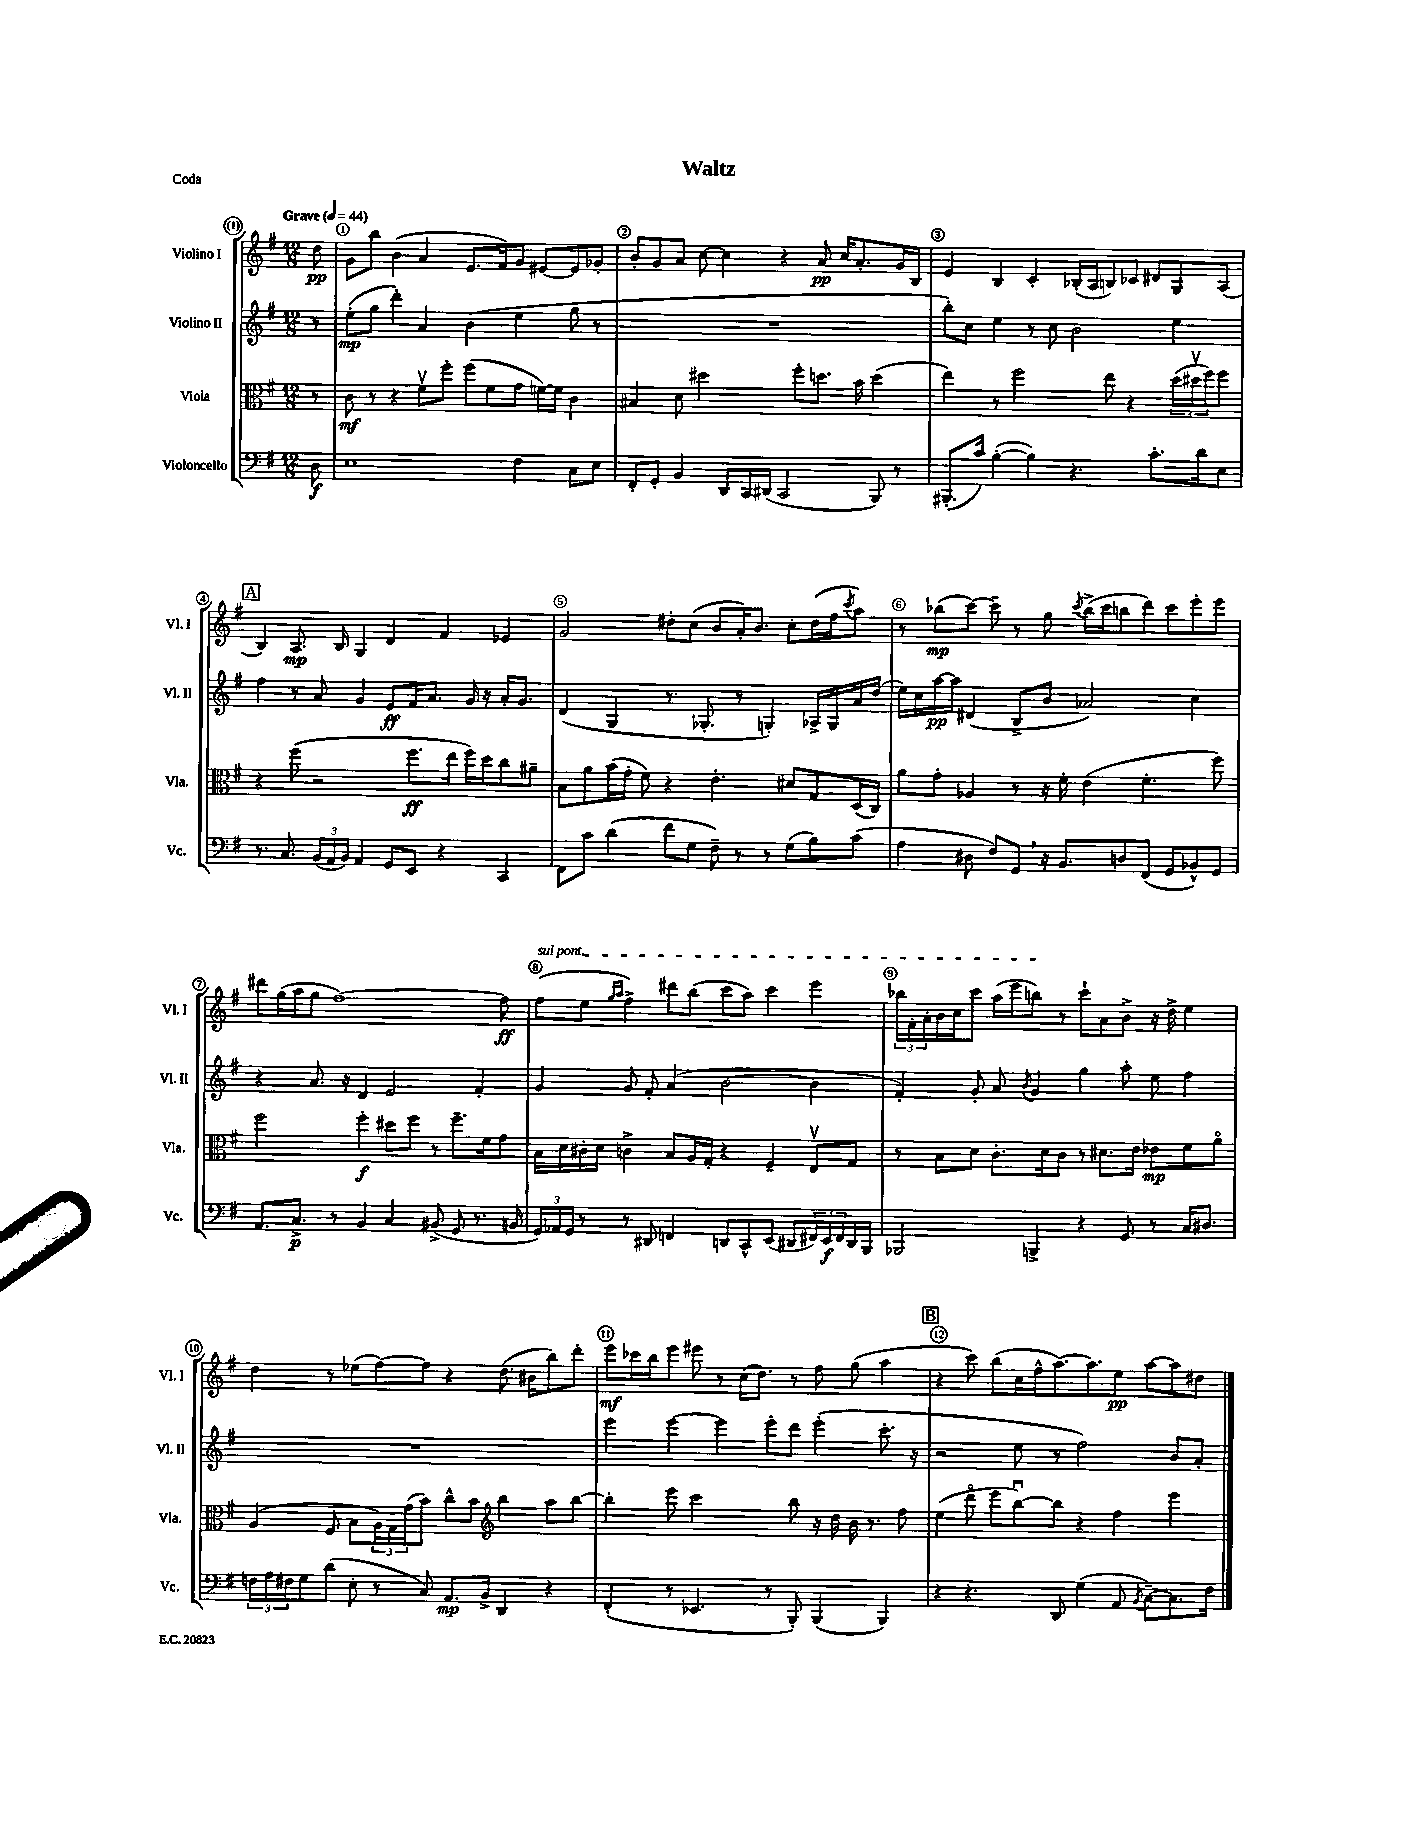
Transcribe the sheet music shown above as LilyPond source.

\header { title = "Waltz" piece = "Coda" }
<<
\new StaffGroup <<
\new Staff = "s0" \with { instrumentName = "Violino I" shortInstrumentName = "Vl. I" } {
    \clef treble \key g \major \numericTimeSignature \time 12/8 \partial 8 \tempo "Grave" 4 = 44
    d''8\pp |
    g'8 b''8 b'4( a'4 e'8. fis'16) g'8 eis'8~ eis'8 ges'8-. |
    b'8-. g'8 a'8 c''8~ c''4 r4 a'8\pp c''16 a'8.-. g'16 b16 |
    e'4 b4 c'4-. bes16-.( a16 b8) ces'8 dis'8 g8 a8( |
    \mark \markup { \box "A" } b4) a8.\mp b16 g4 d'4 fis'4 ees'4 |
    g'2 dis''8-. c''8( b'8 a'16-.) b'8. c''8-. dis''16( fis''16 \acciaccatura { c'''8 } a''8) |
    r8 bes''8\mp( c'''8~) c'''8-- r8 g''8 \acciaccatura { c'''8 } bes''16->( c'''16 b''8 d'''8) c'''8 e'''8-. e'''8 |
    dis'''8 g''16( a''16 g''8 fis''1~) fis''8\ff |
    \once \override TextSpanner.bound-details.left.text = \markup { \italic "sul pont." } fis''8\startTextSpan( e''8 \grace { g''16 a''16 } fis''4->) dis'''8 b''8( c'''8 a''8) c'''4 e'''4 |
    \tuplet 3/2 { bes''16 fis'16-. a'16-. } b'16 c''16 c'''8 a''16( e'''16 b''8\stopTextSpan) r8 c'''8-! a'8 b'8-> r16 d''16-> e''4 |
    d''4 r8 ees''8( fis''8~) fis''8 r4 d''8.( bis'16 b''8) d'''8-. |
    e'''8\mf ces'''16 b''16 e'''8 eis'''8 r8 c''16( d''8.) r8 fis''8 g''8( a''4 |
    \mark \markup { \box "B" } r4 c'''8) b''8( c''16 fis''16-^ a''8.~) a''8. e''8\pp a''8~ a''8 dis''8 \bar "|." |
}
\new Staff = "s1" \with { instrumentName = "Violino II" shortInstrumentName = "Vl. II" } {
    \clef treble \key g \major \numericTimeSignature \time 12/8 \partial 8
    r8 |
    e''8-.\mp( g''8 d'''4-.) a'4 b'4( e''4 g''8 r8 |
    R1. |
    b''8-.) c''8 e''4 r8 c''8 b'2 e''4 |
    \mark \markup { \box "A" } fis''4 r8 a'8 g'4 e'8\ff fis'16 a'8. g'16 r16 a'16-. g'8. |
    d'4( g4 r8. ges8.-. r8 g4-.) aes16-> g16 a'16 d''16( |
    e''16) c''16 a''16~\pp a''16 dis'4( b8-> b'8 aes'2) c''4 |
    r4 a'8. r16 d'4 e'2 fis'4-. |
    g'4 g'8 fis'8-. a'4( b'2~ b'4 |
    fis'4-.) g'8-. a'8 \acciaccatura { b'8 } g'4 g''4 a''8-. e''8 fis''4 |
    R1. |
    e'''4 e'''4~ e'''4 e'''8-. d'''8 e'''4-.( c'''8.-. r16 |
    \mark \markup { \box "B" } r2 e''8 r8 fis''2) b'8 a'8-. \bar "|." |
}
\new Staff = "s2" \with { instrumentName = "Viola" shortInstrumentName = "Vla." } {
    \clef alto \key g \major \numericTimeSignature \time 12/8 \partial 8
    r8 |
    c'8\mf r8 r4 fis'8\upbow fis''8-. fis''8( fis'8 g'8 f'16~) f'16 c'4 |
    bis4 d'8 dis''2 fis''8-. d''8. b'16 d''4( |
    e''4) r8 fis''2 e''8 r4 \tuplet 3/2 { d''16( dis''16\upbow fis''16) } fis''8 |
    \mark \markup { \box "A" } r4 fis''8( r2 fis''8.\ff e''16 fis''16) d''16 c''8 ais'8-- |
    b8 a'8 b'16( g'16-. fis'8) r4 e'4.-. dis'8 g8 d16( c16) |
    a'8 g'8-. aes4 r8 r16 fis'16-. e'4( fis'4.-. fis''8) |
    fis''2 fis''4-.\f dis''8 fis''8 r8 fis''8.-- fis'16 g'8 |
    b16 d'16 cis'16-. d'16 c'4-> b8 a16 g16-. r4 fis4-- e8\upbow g8 |
    r8 b8 d'8 c'8.-. d'16 c'8 r8 dis'8. e'16 ees'8\mp fis'8 a'8\flageolet |
    a4( fis8 b8 \tuplet 3/2 { a16) g16 g'16( } b'8) c''8-^ b'8 \clef treble b''4 a''8 b''8~ |
    b''4-. e'''8 c'''2 b''8 r16 d''16 b'16 r8. fis''8 |
    \mark \markup { \box "B" } e''4( d'''8\flageolet e'''8 b''8~\downbow) b''8 r4 fis''4 e'''4 \bar "|." |
}
\new Staff = "s3" \with { instrumentName = "Violoncello" shortInstrumentName = "Vc." } {
    \clef bass \key g \major \numericTimeSignature \time 12/8 \partial 8
    d8\f |
    e1 fis4 c8 e8 |
    fis,8-. g,8-. b,4 d,8 c,16 dis,16( c,2 b,,8) r8 |
    bis,,8.-.( c'16) b4~-.( b4) r4. c'8.-. d'16 e8 |
    \mark \markup { \box "A" } r8. c8. \tuplet 3/2 { b,16( a,16 b,16) } a,4 g,8 e,8 r4 c,4 |
    fis,8 c'8 d'4( fis'8 g8 fis8--) r8 r8 g8( b8) c'8( |
    a4 dis8 fis8) g,8 \breathe r16 b,8. d8 fis,8( g,8 bes,8-^) g,8 |
    a,8. c8.->\p r8 b,4 c4 bis,8->( g,8 r8. b,16 |
    \tuplet 3/2 { g,16) aes,16 g,16 } r8 r8 dis,8 f,4 d,8 c,8-^ e,8( dis,8 \tuplet 3/2 { fis,16) e,16\f fis,16 } dis,16 b,,16 |
    bes,,2 b,,4-> r4 g,8 r8 c16 dis8. |
    \tuplet 3/2 { f16 a16 fis16 } g8 d'8( e8-. r8 c8) a,8.\mp b,16-> d,4 r4 |
    fis,4-.( r8 ees,4. r8 b,,8-.) b,,4( b,,4) |
    \mark \markup { \box "B" } r4 r4. d,8 g4( a,8 \acciaccatura { b,8 } c8~--) c8. fis16 \bar "|." |
}
>>
>>
\layout { \context { \Score \override BarNumber.break-visibility = ##(#f #t #t) barNumberVisibility = #all-bar-numbers-visible \override BarNumber.stencil = #(make-stencil-circler 0.1 0.3 ly:text-interface::print) } }
